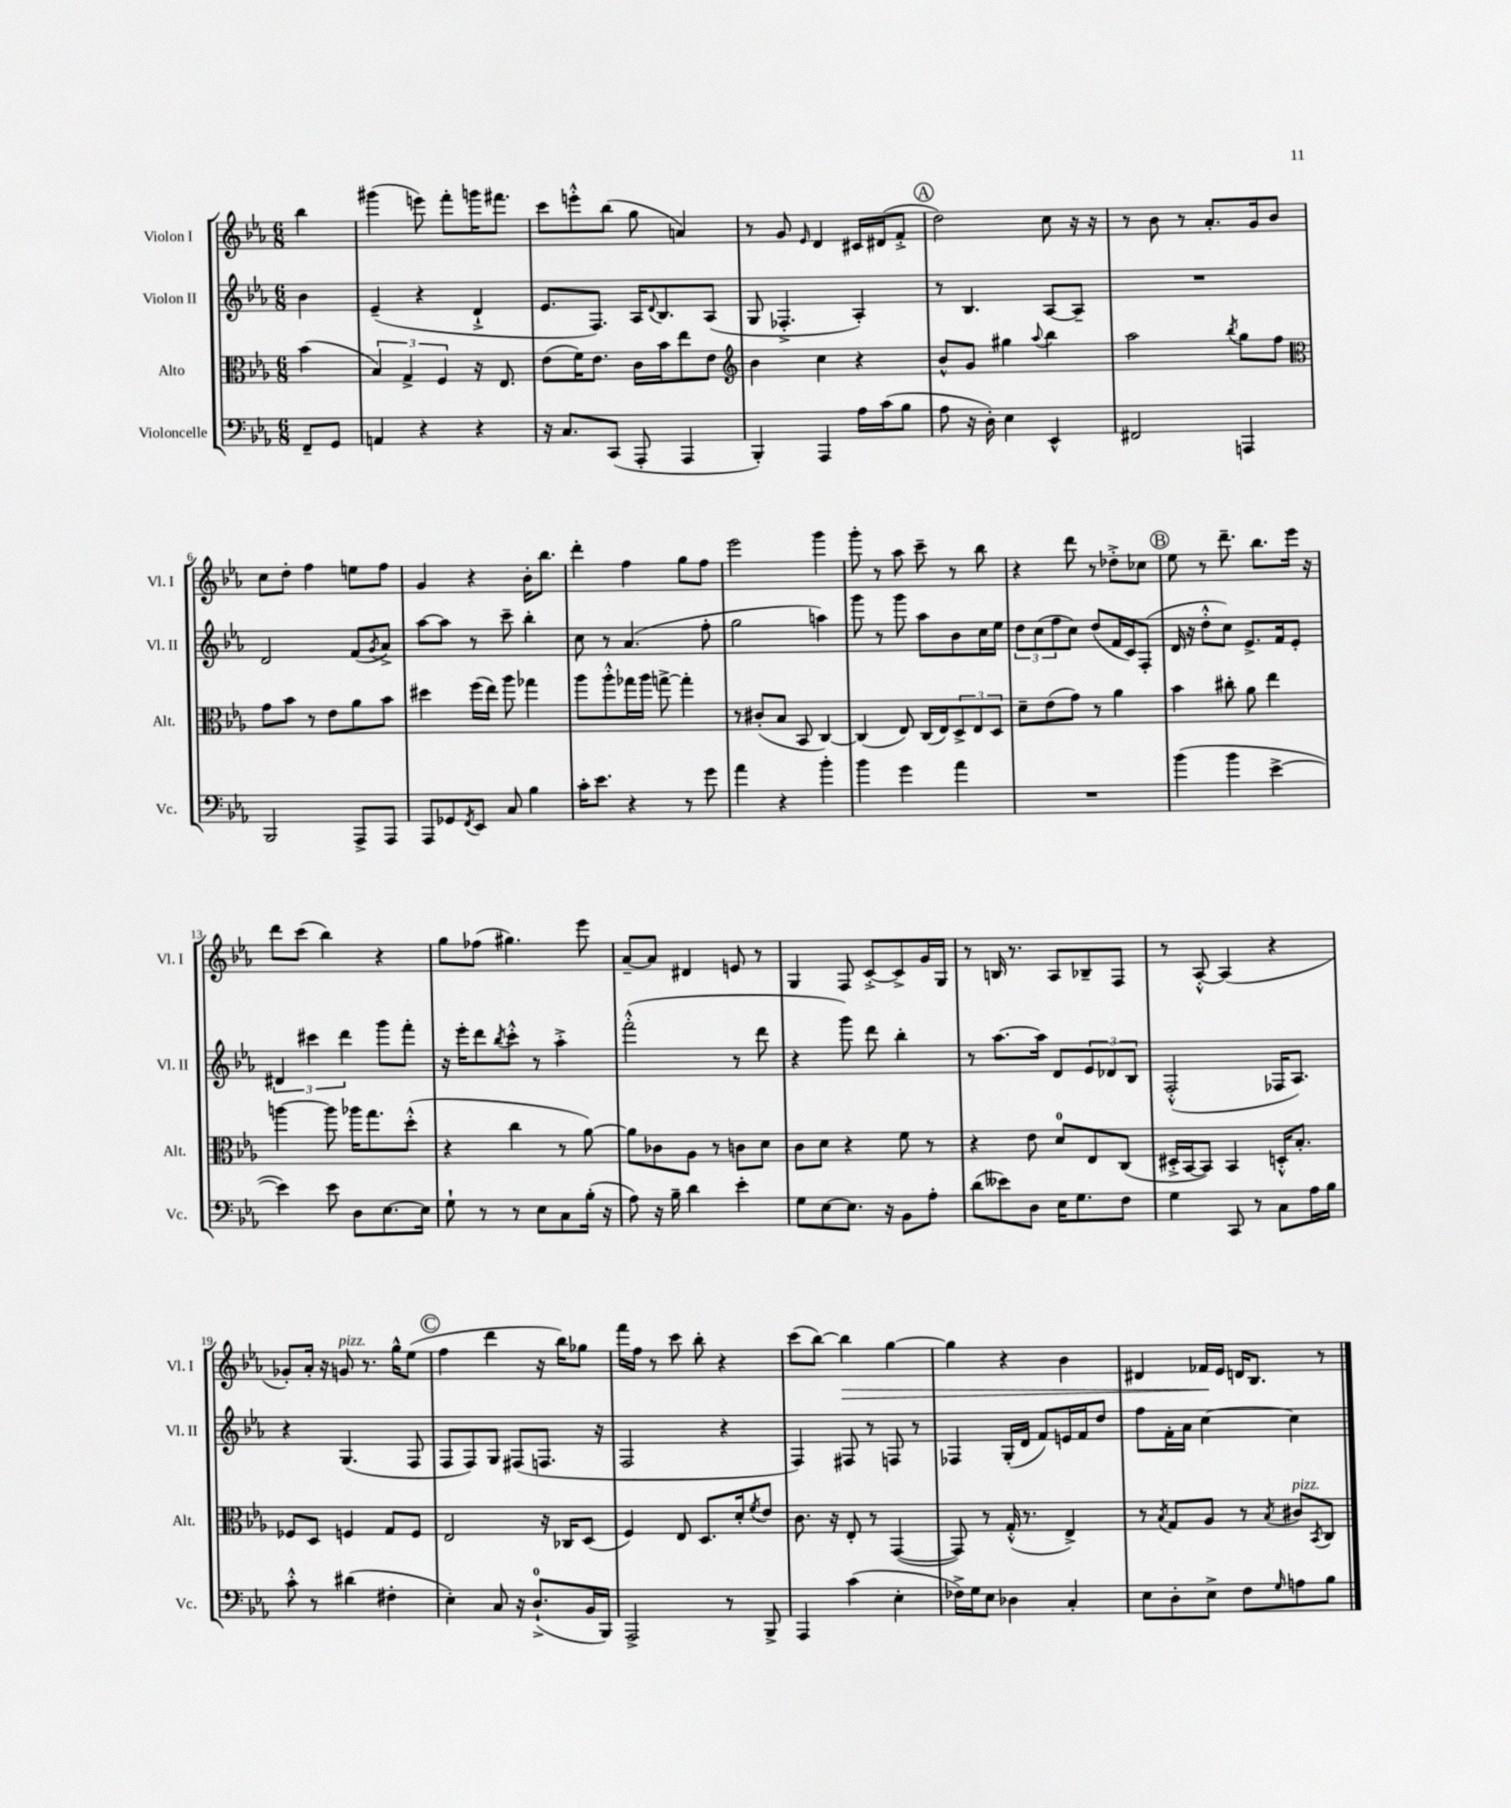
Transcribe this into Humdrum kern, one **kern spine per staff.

**kern	**kern	**kern	**kern
*staff4	*staff3	*staff2	*staff1
*clefF4	*clefC3	*clefG2	*clefG2
*k[b-e-a-]	*k[b-e-a-]	*k[b-e-a-]	*k[b-e-a-]
*M6/8	*M6/8	*M6/8	*M6/8
8FF~	(4b-	4b-	4bb-
8GG	.	.	.
=	=	=	=
4AA	6B-)	(4e-~	(4ggg#
.	6G^	.	.
4r	.	4r	8eee)
.	6F	.	.
.	.	.	8fff'
4r	16r	4d`^	16ggg
.	8.E-	.	8.fff#
=	=	=	=
16r	(8e-	8.e-	8ccc
8.C	.	.	.
.	16f)	.	8eee'^^
.	8.e-	8.F)	.
(8CC	.	.	(8bb-
8AAA-'	16c	16A-	8gg
.	.	8qqd	.
.	16b-	8.B-	.
4AAA-	8ee-	.	4a)
.	8e-	(8A-	.
=	=	=	=
*	*clefG2	*	*
4BBB-')	4b-	8G	8r
.	.	4.F-'^	8g
.	.	.	16qqe-
4AAA-	4cc	.	4d
16A-	4r	4A-')	16c#
(16c	.	.	(16d#
8B-	.	.	8f'^
=	=	=	=
8A-	8b-^^	8r	2dd)
16r	8g	4.B-	.
16D')	.	.	.
4E-	4gg#	.	.
.	8qqaa-	.	.
4EE-^^	4bb-	[8A-	8cc
.	.	8A-~]	16r
.	.	.	16r
=	=	=	=
2FF#	2aa-	2.r	8r
.	.	.	8b-
.	.	.	8r
.	.	.	8.a-'
.	8qbb-	.	.
4AAA	8gg	.	.
.	.	.	16g
.	8ff	.	8b-
=	=	=	=
*	*clefC3	*	*
2BBB-	8g	2d	8cc
.	8b-	.	8dd'
.	8r	.	4ff
.	8e-	.	.
8AAA-^	8a-	(8f	8ee
.	.	8qg	.
8AAA-	8b-	8a-^)	8ff
=	=	=	=
8AAA-	4dd#	[8aa-	4g
8GG-	.	8aa-]	.
8qFF	.	.	.
8EE-	(16ff	8r	4r
.	16ee-)	.	.
8C	8aa-	8ccc~	.
4B-	4gg-	4bb-'	16b-'
.	.	.	8.bb-
=	=	=	=
16c'	8aa-	8cc	4ddd'
8.e-	.	.	.
.	8aa-'^^	8r	.
4r	16gg-	(4.a-	4ff
.	16aa-	.	.
.	[8gg^	.	.
8r	4gg']	.	8gg
8g	.	8ff'	8ff
=	=	=	=
4a-	8r	2gg	2eee-
.	(8c#'	.	.
4r	8B-	.	.
.	8BB-	.	.
4b-'	[4C)	4aa)	4ggg
=	=	=	=
4b-	(4C]	8ggg	8ggg'
.	.	8r	8r
4g	8E-)	8ggg	8aa-
.	(16C	8aa-	8ccc~
.	16E-)	.	.
4a-	12D^	8b-	8r
.	12E-	.	.
.	.	16cc	8bb-
.	12D	.	.
.	.	16ee-	.
=	=	=	=
2.r	8d~	12dd	4r
.	.	(12cc	.
.	(8e-	.	.
.	.	12ff	.
.	8g)	8cc)	8ddd
.	8r	(8dd	8r
.	4a-	16f	8dd-'^
.	.	16c)	.
.	.	(8F'	8cc-
=	=	=	=
(4b-	4b-	16d	8ee-
.	.	16r	.
.	.	8dd'^^	8r
4b-	8cc#'	8cc)	8.ddd~
.	8a-	8.e-^	.
.	.	.	8.bb-
[4e-^	4ee-	.	.
.	.	16f	.
.	.	8e-'	16eee-
.	.	.	16r
=	=	=	=
4e-])	[4aa	6d#	8ddd
.	.	.	(8ccc
.	.	6ccc#	.
8e-	8aa]	.	4bb-)
.	.	6ddd	.
8D	16aa-	.	.
.	8.gg	.	.
[8.E-	.	8ggg	4r
.	(8dd'^^	8fff'	.
16E-]	.	.	.
=	=	=	=
8G`	4r	16r	8gg
.	.	16eee-'	.
8r	.	8ddd	(8ff-
.	.	8qbb-	.
8r	4cc	8ccc'^^	4.gg#)
8E-	.	8r	.
8C	8r	4aa-'^	.
(16B-'	[8a-)	.	8eee-
16r	.	.	.
=	=	=	=
8A-)	8a-]	(2fff'^^	[8a-~
16r	8c-	.	8a-]
16B-~	.	.	.
4d	8A-	.	4d#
.	8r	.	.
4e-'	8c	8r	8e
.	8d	8ddd	8r
=	=	=	=
8G	8c	4r	4G
[8E-	8d	.	.
8.E-]	4r	8ggg)	8F
.	.	8ddd	[8c'^
16r	.	.	.
8BB-	8f	4bb-'	8c^]
8A-'	8r	.	16g
.	.	.	16G
=	=	=	=
(8d	4r	8r	8r
8e--)	.	[8.aa-	16B
.	.	.	8.r
8D	8e-	.	.
.	.	16aa-]	.
16E-	8d	8d	8A-
8.G	.	.	.
.	8E-	12e-	8B-~
.	.	12d-	.
8F	(8C	.	8F
.	.	12B-	.
=	=	=	=
4G	16D#'^	(2F'^^	8r
.	[16BB-	.	.
.	8BB-])	.	[8A-'^^
8CC	4BB-	.	(4A-]
8r	.	.	.
8C	16D'^^	16F-	4r
.	8.B-'	8.A-)	.
16A-	.	.	.
16B-	.	.	.
=	=	=	=
8c'^^	8F-	4r	8g-')
8r	8D	.	16a-'
.	.	.	16r
(4d#	4F	(4.G	8g
.	.	.	8.r
4F#'	8G	.	.
.	.	.	16gg^^
.	8F	8F	(8ee-
=	=	=	=
4E-')	2E-	8F	4ff
.	.	8F)	.
8C	.	8G	4ddd
16r	.	(8F#	.
(8.D`^	.	.	.
.	16r	8.F	16r
.	16C-	.	16bb-)
16BB-	(8D	.	8gg-
16BBB-)	.	16r	.
=	=	=	=
2AAA-^	4F)	2F	16fff
.	.	.	16ff
.	.	.	8r
.	8E-	.	8ccc
.	8.D	.	8bb-'
8r	.	4r	4r
.	16d'	.	.
.	8qf	.	.
8BBB-^	8e-	.	.
=	=	=	=
4AAA-	8.c	4F)	(8ccc
.	.	.	[8bb-)
.	16r	.	.
(4c	8E-'	8F#	4bb-]
.	8r	8r	.
4E-'	([4GG	8F	[4gg
.	.	8r	.
=	=	=	=
16F-^)	8GG])	4F-	4gg]
16G	.	.	.
8E-	8r	.	.
4D-	(16G'^^	(16G'	4r
.	8.r	16d	.
.	.	8f)	.
4C'	4E-^)	16e	4b-
.	.	16f	.
.	.	8dd	.
=	=	=	=
8E-	8r	8ff	4d#
.	8qB-	.	.
8D'	8G	16f'	.
.	.	16a-	.
8E-^	8A-	[4cc	16f-
.	.	.	16e-
8F	8r	.	16d
.	.	.	8.B-
16qqG	8qB-	.	.
8A	8c#	4cc]	.
.	8qBB-	.	.
8B-	8C	.	8r
==	==	==	==
*-	*-	*-	*-
